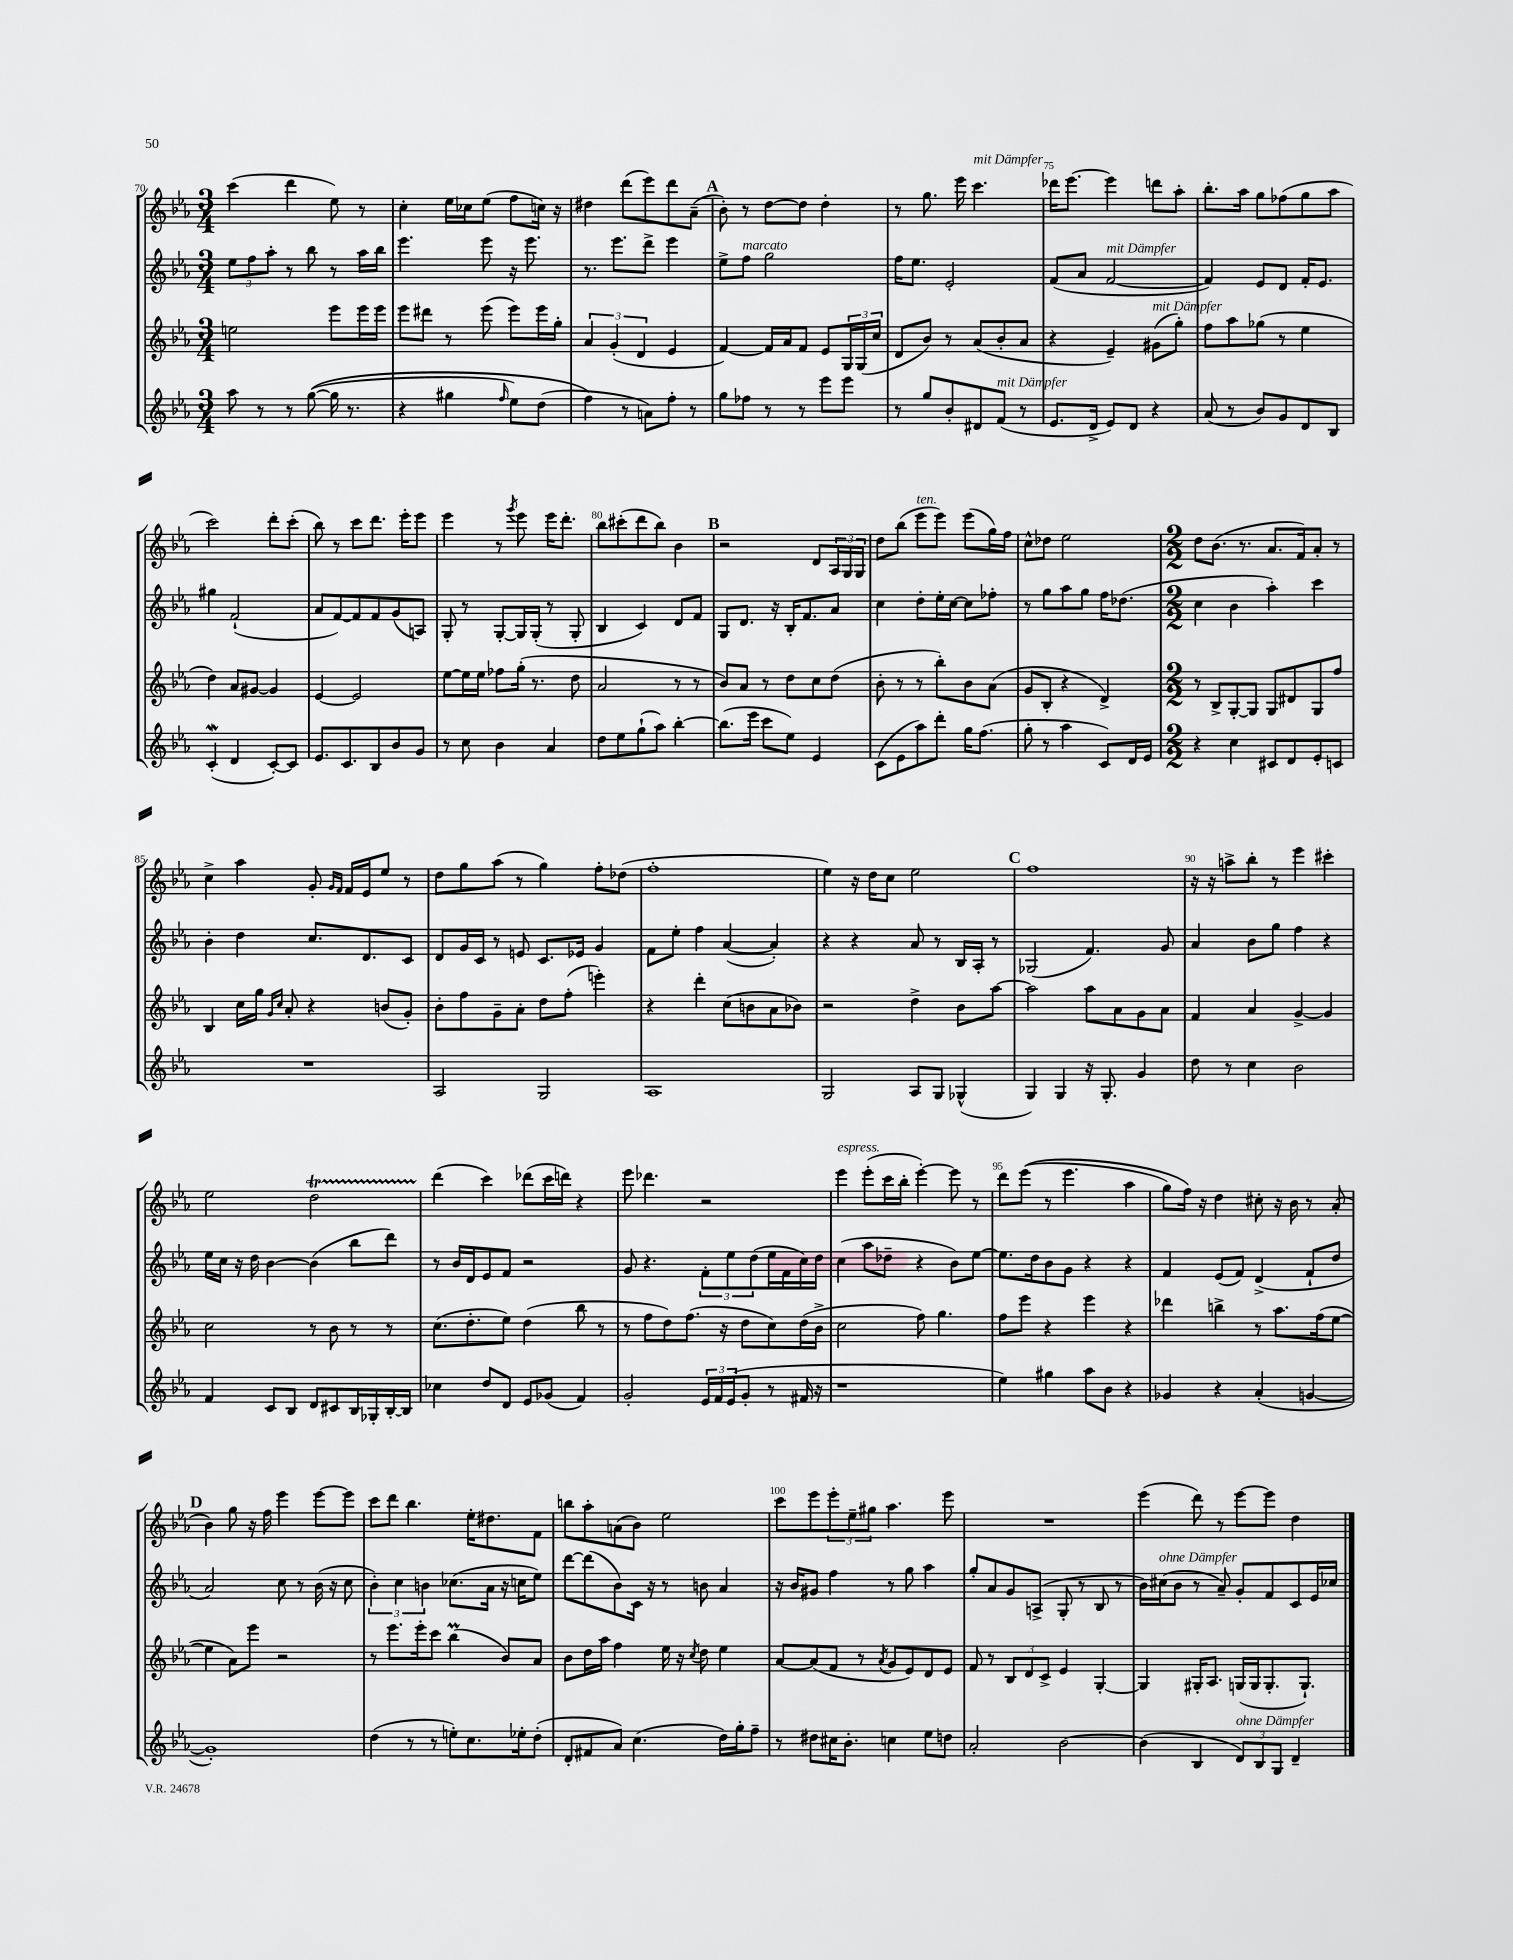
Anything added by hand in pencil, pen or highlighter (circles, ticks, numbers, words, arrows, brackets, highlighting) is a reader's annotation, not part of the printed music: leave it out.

**kern	**kern	**kern	**kern
*staff4	*staff3	*staff2	*staff1
*clefG2	*clefG2	*clefG2	*clefG2
*k[b-e-a-]	*k[b-e-a-]	*k[b-e-a-]	*k[b-e-a-]
*M3/4	*M3/4	*M3/4	*M3/4
8aa-\	2ee\	12ee-\L	(4ccc\
.	.	12ff\	.
8r	.	.	.
.	.	12aa-'\J	.
8r	.	8r	4ddd\
&(([8gg\	.	8bb-\	.
16gg\]	8eee-\L	8r	8ee-\)
8.r	.	.	.
.	16eee-\L	16aa-\LL	8r
.	16eee-\JJ	16bb-\JJ	.
=	=	=	=
4r	8eee-\L	4.eee-\	4cc'\
.	8ddd#\J	.	.
4gg#\	8r	.	16ee-\LL
.	.	.	16cc-\J
.	(8eee-\	8eee-\	(8ee-\J
16qqff/	.	.	.
8ee-\L)	8eee-\L)	16r	8ff\L
.	.	8.eee-\	.
(8dd\J	16eee-\L	.	16cc\Jk)
.	16gg'\JJ	.	16r
=	=	=	=
4ff\&)	6a-/	8.r	4dd#\
.	(6g'/	.	.
.	.	8.eee-\L	.
8r	.	.	(8ddd\L
.	6d/	.	.
8a\L)	.	8ddd^\J	8eee-\)
8ff'\J	4e-/	4eee-\	8ddd\
8r	.	.	(8a-~\J
=	=	=	=
8gg\L	[4f/)	8ee-^\L	8b-'\)
8ff-\J	.	8ff\J	8r
8r	16f/]LL	2gg\	[8dd\L
.	16a-/J	.	.
8r	8f/J	.	8dd\]J
8eee-\L	8e-/L	.	4dd'\
8eee-\J	24G/L	.	.
.	(24G/	.	.
.	24cc/JJ	.	.
=	=	=	=
8r	8d/L	16ff\LK	8r
.	.	8.ee-\J	.
8gg/L	8b-/J)	.	8.gg\
8b-'/	8r	2e-'/	.
.	.	.	16eee-\
8d#/	(8a-/L	.	4.ccc\
(8f/J	8b-'/	.	.
8r	8a-/J	.	.
=	=	=	=
8.e-/L	4r	(8f/L	16ddd-\LK
.	.	.	[8.eee-\J
.	.	8a-/J	.
16d^/Jk	.	.	.
8e-/L)	4e-~/)	[2f/	4eee-\]
8d/J	.	.	.
4r	(8g#\L	.	8ddd\L
.	8gg'\J)	.	8aa-'\J
=	=	=	=
(8a-/	8ff\L	4f/])	8.bb-'\L
8r	8aa-\	.	.
.	.	.	16aa-\Jk
8b-/L)	(8gg-\J	8e-/L	8gg\L
8g/	8r	8d/J	(8ff-\
8d/	4ee-\	16f'/LK	8gg\
.	.	8.e-/J	.
8B-/J	.	.	8aa-\J
=	=	=	=
(4c'/	4dd\)	4gg#\	2ccc\)
4d/	8a-/L	(2f`/	.
.	[8g#/J	.	.
[8c'/L)	4g#/]	.	8ddd'\L
8c/]J	.	.	(8ccc'\J
=	=	=	=
8.e-/L	[4e-/	8a-/L	8bb-\)
.	.	[8f/)	8r
8.c/	.	.	.
.	2e-/]	8f/]	8ccc\L
8B-/	.	8f/	8.ddd\J
8b-/	.	(8g/	.
.	.	.	16eee-'\LK
8g/J	.	8A/J)	8eee-\J
=	=	=	=
8r	[8ee-\L	8G'/	4eee-\
8cc\	16ee-\]L	8r	.
.	16ee-\JJ	.	.
4b-\	8ff-\L	[8G'/L	8r
.	.	.	8qggg/
.	(16gg'\Jk	16G/]L	8eee-\
.	8.r	(16G'/JJ	.
4a-/	.	8r	16eee-\LK
.	.	.	8.ddd'\J
.	8dd\	8G'/	.
=	=	=	=
8dd\L	2a-/	4B-/	8bb-\L
8ee-\	.	.	(8ccc#'\
(8gg`\	.	4c/)	8ddd\
8aa-\J)	.	.	8bb-\J)
[4bb-'\	8r	8d/L	4b-\
.	8r	8f/J	.
=	=	=	=
(8.bb-\]L	8b-/L)	8G/L	2r
.	8a-/J	8.d/J	.
16eee-\Jk	.	.	.
8ccc\L	8r	.	.
.	.	16r	.
8ee-\J)	8dd\L	16B-'/LK	.
.	.	8.f/	.
4e-/	8cc\	.	8d/L
.	(8dd\J	8a-/J	24A-/L
.	.	.	24G/
.	.	.	24G/JJ
=	=	=	=
(8c\L	8b-'\	4cc\	8dd\L
8e-\	8r	.	(8bb-\J
8aa-\)	8r	8dd'\L	8eee-\L
8ddd'\J	8bb-'\L)	16ee-'\L	8eee-\J)
.	.	[16cc\JJ	.
16gg\LK	8b-\	8cc\]L	(8eee-\L
(8.ff\J	.	.	.
.	(8a-\J	8ff-'\J	16gg\L)
.	.	.	16ff\JJ
=	=	=	=
8gg'\	8g/L	8r	8cc^^\L
8r	8B-'/J	8gg\L	8dd-\J
4aa-\	4r	8aa-\	2ee-\
.	.	8gg\J	.
8c/L)	4d^/)	16ff\LK	.
.	.	(8.dd-\J	.
16d/L	.	.	.
16e-/JJ	.	.	.
=	=	=	=
*M2/2	*M2/2	*M2/2	*M2/2
4r	8r	4cc\	8dd\L
.	8B-^/L	.	(8.b-\J
4cc\	[8G'/	4b-\	.
.	.	.	8.r
.	8G/]J	.	.
8c#/L	8G/L	4aa-'\)	8.a-/L
8d/	8d#/	.	.
.	.	.	16f/k)
8e-'/	8G/	4ccc\	8a-'/J
8c/J	8ff/J	.	8r
=	=	=	=
1r	4B-/	4b-'\	4cc^\
.	16cc\LL	4dd\	4aa-\
.	16gg\JJ	.	.
.	16qqg/LL	.	.
.	16qqcc/JJ	.	.
.	8a-'/	.	.
.	4r	8.cc/L	8g'/
.	.	.	16qqg/LL
.	.	.	16qqf/JJ
.	.	.	16f/LL
.	.	8.d/	16e-/J
.	(8b/L	.	8ee-/J
.	8g'/J)	8c/J	8r
=	=	=	=
2A-/	8b-'\L	8d/L	8dd\L
.	8ff\	16g/L	8gg\
.	.	16c/JJ	.
.	8g~\	8r	(8aa-\J
.	8a-'\J	8e/	8r
2G/	8dd\L	8.c/L	4gg\)
.	(8ff'\J	.	.
.	.	16e-/Jk	.
.	4eee'\)	4g/	8ff'\L
.	.	.	(8dd-\J
=	=	=	=
1A-	4r	8f\L	1ff'
.	.	8ee-'\J	.
.	4ddd'\	4ff\	.
.	(8cc\L	([4a-/	.
.	8b\	.	.
.	8a-\	4a-'/])	.
.	8b-\J)	.	.
=	=	=	=
2G/	2r	4r	4ee-\)
.	.	4r	16r
.	.	.	16dd\LK
.	.	.	8cc\J
8A-/L	4dd^\	8a-/	2ee-\
8G/J	.	8r	.
(4G-^^/	8b-\L	16B-/LL	.
.	.	16A-'/JJ	.
.	[8aa-\J	8r	.
=	=	=	=
4G/)	2aa-\]	(2G-/	1ff
4G/	.	.	.
16r	8aa-\L	4.f/)	.
8.G'/	.	.	.
.	8a-\	.	.
4g/	8g\	.	.
.	8a-\J	8g/	.
=	=	=	=
8dd\	4f/	4a-/	16r
.	.	.	16r
8r	.	.	8aa^\L
4cc\	4a-/	8b-\L	8bb-'\J
.	.	8gg\J	8r
2b-\	[4g^/	4ff\	4eee-\
.	4g/]	4r	4ccc#'\
=	=	=	=
4f/	2cc\	16ee-\LL	2ee-\
.	.	16cc\JJ	.
.	.	16r	.
.	.	16dd\	.
8c/L	.	[4b-\	.
8B-/J	.	.	.
8d/L	8r	(4b-\]	2dd\
8c#/	8b-\	.	.
16B-/L	8r	8bb-\L	.
16G-'/	.	.	.
[16B-'/	8r	8ddd\J)	.
16B-/]JJ	.	.	.
=	=	=	=
4cc-\	(8.cc\L	8r	(4ddd\
.	.	16b-/LL	.
.	8.dd'\	16d/J	.
8dd/L	.	8e-/	4ccc\)
8d/J	8ee-\J)	8f/J	.
8e-/L	(4dd\	2r	(8ddd-\L
(8g-/J	.	.	16ccc\L
.	.	.	16ddd\JJ)
4f/)	8bb-\	.	4r
.	8r	.	.
=	=	=	=
2g'/	8r	8g/	8eee-\
.	8ff\L	4.r	4.ddd-\
.	8dd\)	.	.
.	(8.ff\J	.	.
24e-/LL	.	12f'\L	2r
24f/	.	.	.
.	16r	.	.
(24e-/J	.	12ee-\	.
8g'/J	8dd\L	.	.
.	.	(12dd\	.
8r	8cc\)	16ee-\L	.
.	.	16f\	.
16f#/	(16dd\L	16cc\)	.
16r	16b-^\JJ	16dd\JJ	.
=	=	=	=
1r	2cc\	(4cc\	4eee-\
.	.	8aa-\L	(8eee-'\L
.	.	8dd-~\J	16ccc\L
.	.	.	16bb-'\JJ
.	8ff\)	4r	[4eee-'\)
.	4.gg\	.	.
.	.	8b-\L)	8eee-\]
.	.	[8ee-\J	8r
=	=	=	=
4ee-\)	8ff\L	8.ee-\]L	8ddd\L
.	8eee-\J	.	&((8eee-\J
.	.	16dd\k	.
4gg#\	4r	8b-\	8r
.	.	8g\J	4.eee-\
8aa-\L	4eee-\	4r	.
8b-\J	.	.	.
4r	4r	4r	4aa-\
=	=	=	=
4g-/	4ddd-\	4f/	8gg\L)
.	.	.	16ff\Jk&)
.	.	.	16r
4r	4bb^\	(8e-/L	4dd\
.	.	8f/J)	.
(4a-'/	8r	(4d^/	8cc#'\
.	8.aa-\L	.	16r
.	.	.	16b-\
[4g/	.	8f`/L	8r
.	(16ff\k	.	.
.	[8ee-\J	8dd/J	(8a-'/
=	=	=	=
1g'])	4ee-\]	2a-/)	4b-\)
.	8a-\L)	.	8gg\
.	8eee-\J	.	16r
.	.	.	16ff\
.	2r	8cc\	4eee-\
.	.	8r	.
.	.	(16b-\	[8eee-\L
.	.	16r	.
.	.	8cc\	8eee-\]J
=	=	=	=
(4dd\	8r	6b-'\)	8ccc\L
.	8.eee-\L	.	8ddd\J
.	.	6cc\	.
8r	.	.	4.bb-\
.	16eee-'\k	.	.
.	.	6b\	.
8r	8ccc\J	.	.
8ee'\L)	(4bb-\	(8.cc-\L	.
8.cc\	.	.	16ee-'\LK
.	.	16a-\Jk	8.dd#\
.	8b-/L)	16r	.
16ee-'\k	.	16cc\LK	.
(8dd'\J	8a-/J	8ee-\J)	8f\J
=	=	=	=
8d'/L	8b-\L	[8ddd\L	8bb\L
8f#/	16dd\L	(8ddd\]	8aa-'\
.	16aa-\JJ	.	.
8a-/J)	4ff\	8b-\)	(8a\
(4.cc\	.	16c\Jk	8b-\J)
.	.	16r	.
.	16ee-\	8r	2ee-\
.	16r	.	.
.	8qcc/	.	.
.	8dd\	8b\	.
16dd\LL)	4ee-\	4a-/	.
16gg'\J	.	.	.
8ff~\J	.	.	.
=	=	=	=
8r	[8a-/L	16r	8ccc\L
.	.	16b-/LK	.
8dd#\L	(8a-/]	8g#/J	8eee-\
16cc#\K	8f/J	4ff\	12eee-'\
8.b-'\J	.	.	.
.	.	.	12ee-~\
.	8r	.	.
.	.	.	12gg#\J
.	8qa-/	.	.
4cc\	8g/L	8r	4.aa-\
.	8e-/)	8gg\	.
8ee-\L	8d/	4aa-\	.
8dd\J	8e-/J	.	8eee-\
=	=	=	=
2a-'/	8f/	8gg'/L	1r
.	8r	8a-/	.
.	12B-/L	8g/	.
.	12d/	.	.
.	.	(8A^/J	.
.	12c^/J	.	.
[2b-\	4e-/	8G'/	.
.	.	8r	.
.	[4G'/	8B-/	.
.	.	8r	.
=	=	=	=
(4b-\]	4G/]	16b-\LL)	(4eee-\
.	.	(16cc#\J	.
.	.	8b-\J	.
4B-/	16G#'/LK	8r	8ddd\)
.	8.A-/J	.	.
.	.	8a-~/)	8r
12d/L)	(16G/LL	8g'/L	[8eee-\L
.	16G/J	.	.
12B-/	.	.	.
.	8.G'/	8f/	8eee-\]J
12G/J	.	.	.
4d~/	.	8c/	4dd\
.	8.G`/J)	.	.
.	.	16e-/L	.
.	.	16cc-/JJ	.
==	==	==	==
*-	*-	*-	*-
